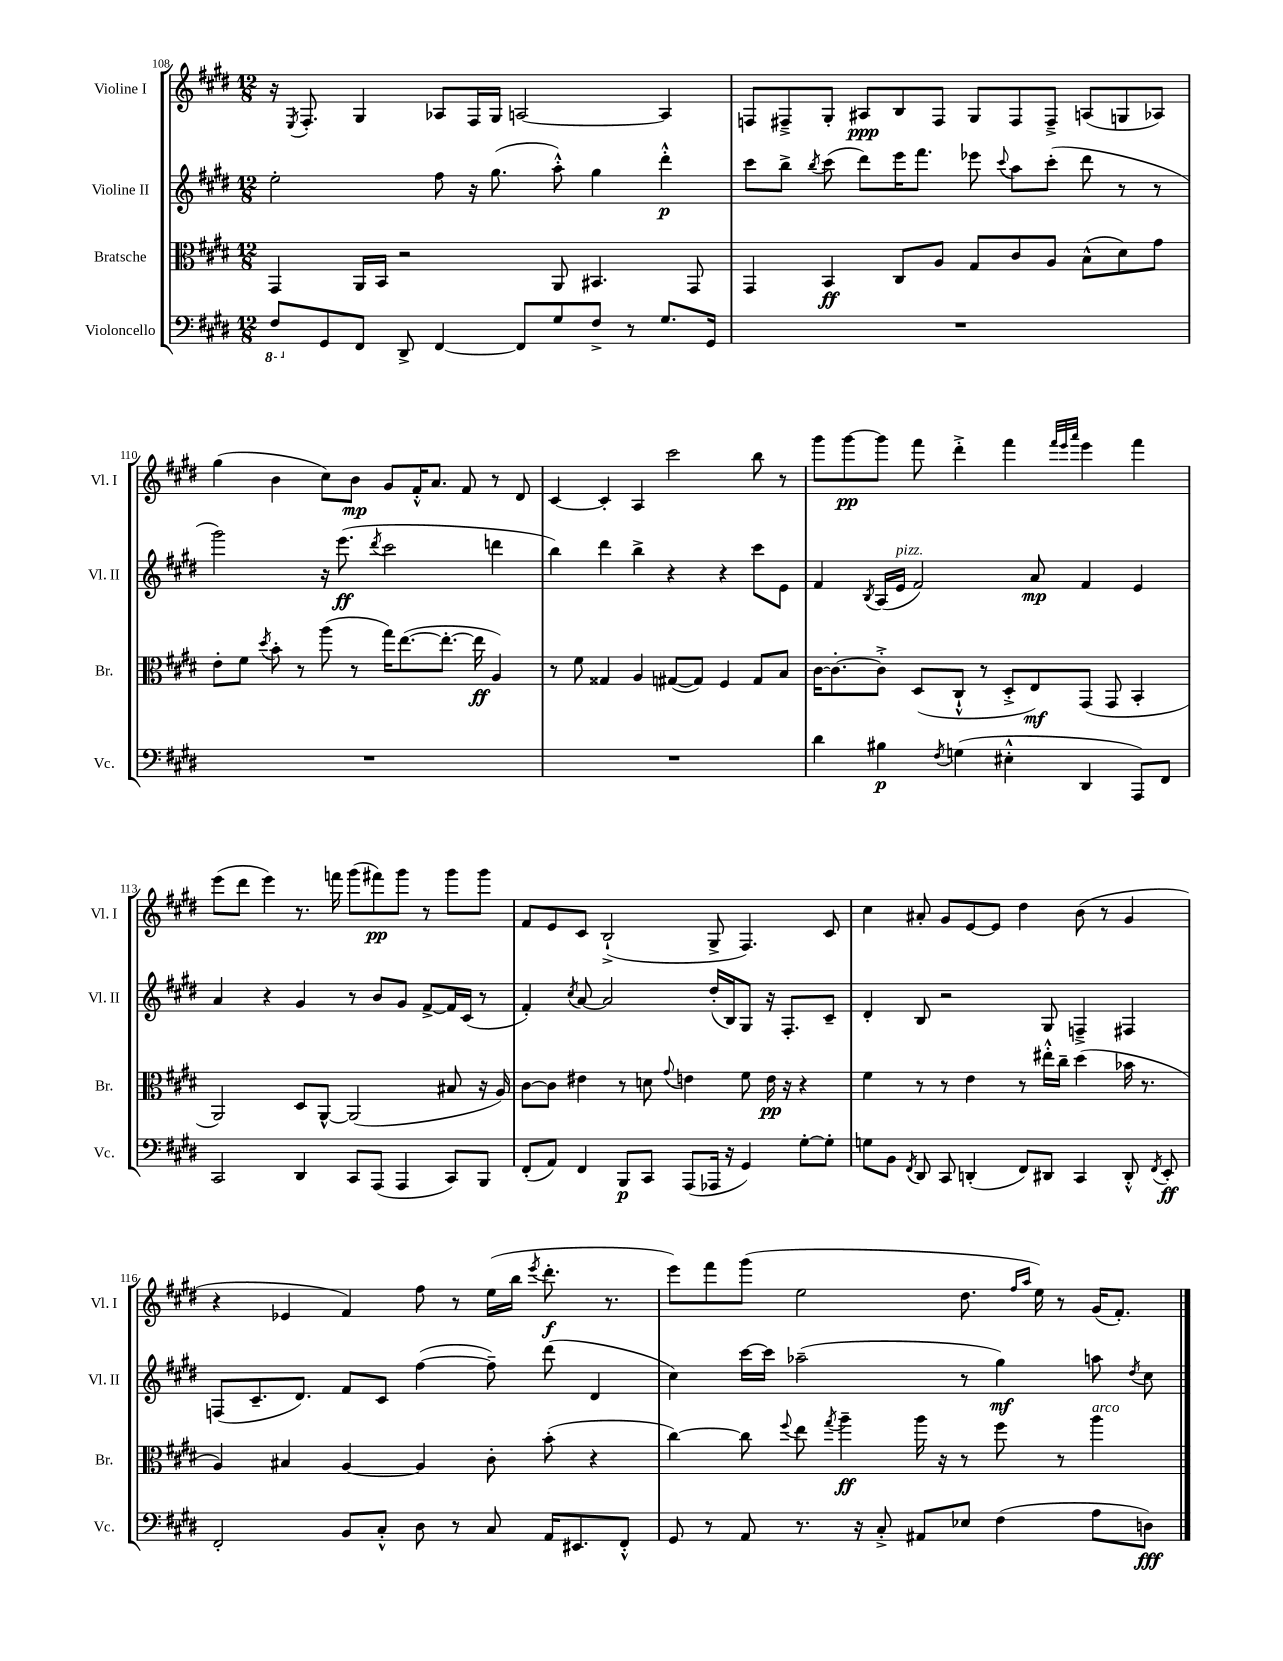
<<
\new StaffGroup <<
\new Staff = "s0" \with { instrumentName = "Violine I" shortInstrumentName = "Vl. I" } {
    \clef treble \key e \major \numericTimeSignature \time 12/8
    \autoBeamOff r16 \acciaccatura { e8 } fis8.-. gis4 aes8[ fis16 gis16] a2~ a4 |
    f8[ fis8---> gis8]-. ais8[\ppp b8 fis8] gis8[ fis8 fis8]---> a8[( g8 aes8]) |
    gis''4( b'4 cis''8[) b'8]\mp gis'8[ fis'16-.-^ a'8.] fis'8 r8 dis'8 |
    cis'4~ cis'4-. a4 cis'''2 b''8 r8 |
    gis'''8[ gis'''8~\pp gis'''8] fis'''8 dis'''4-.-> fis'''4 \grace { fis'''32[ e'''32 a'''32] } e'''4 fis'''4 |
    e'''8[( dis'''8] e'''4) r8. f'''16 gis'''8[( fis'''8\pp) gis'''8] r8 gis'''8[ gis'''8] |
    fis'8[ e'8 cis'8] b2-!->( gis8-> fis4.) cis'8 |
    cis''4 ais'8-. gis'8[ e'8~ e'8] dis''4 b'8( r8 gis'4 |
    r4 ees'4 fis'4) fis''8 r8 e''16[( b''16] \acciaccatura { e'''8 } dis'''8.-.\f r8. |
    e'''8[) fis'''8 gis'''8]( e''2 dis''8. \grace { fis''16[ a''16] } e''16) r8 gis'16[( fis'8.]-.) \bar "|." |
}
\new Staff = "s1" \with { instrumentName = "Violine II" shortInstrumentName = "Vl. II" } {
    \clef treble \key e \major \numericTimeSignature \time 12/8
    \autoBeamOff e''2-. fis''8 r16 gis''8.( a''8-.-^) gis''4 dis'''4-.-^\p |
    cis'''8[ b''8]-> \acciaccatura { b''8 } cis'''8( dis'''8[) e'''16 fis'''8.] ees'''8 \appoggiatura { cis'''8 } a''8[ cis'''8]-.( dis'''8 r8 r8 |
    gis'''2) r16 e'''8.\ff( \acciaccatura { dis'''8 } cis'''2 d'''4 |
    b''4) dis'''4 b''4-> r4 r4 cis'''8[ e'8] |
    fis'4 \acciaccatura { b8 } a16[( e'16]^\markup { \italic "pizz." } fis'2) a'8\mp fis'4 e'4 |
    a'4 r4 gis'4 r8 b'8[ gis'8] fis'8[~-> fis'16 cis'16]( r8 |
    fis'4-.) \acciaccatura { cis''8 } a'8~ a'2 dis''16[-.( b16) gis8] r16 fis8.[-. cis'8]-- |
    dis'4-. b8 r2 gis8 f4---> fis4 |
    f8[( cis'8.-- dis'8.]) fis'8[ cis'8] fis''4~( fis''8--) dis'''8( dis'4 |
    cis''4) cis'''16[~ cis'''16] aes''2--( r8 gis''4\mf) a''8 \acciaccatura { dis''8 } cis''8 \bar "|." |
}
\new Staff = "s2" \with { instrumentName = "Bratsche" shortInstrumentName = "Br." } {
    \clef alto \key e \major \numericTimeSignature \time 12/8
    \autoBeamOff gis,4 a,16[ b,16] r2 a,8 bis,4. gis,8 |
    gis,4 b,4\ff cis8[ a8] gis8[ cis'8 a8] b8[-^( dis'8) gis'8] |
    e'8[-. fis'8] \acciaccatura { dis''8 } b'8-. r8 a''8( r8 gis''16[) e''8.~( e''8.]~-. e''16\ff a4) |
    r8 fis'8 gisis4 a4 gis8[~( gis8]) fis4 gis8[ b8] |
    cis'16[~ cis'8.~-. cis'8]-.-> dis8[( cis8]-!-^ r8 dis8[-.-> e8\mf) gis,8]( gis,8 b,4-. |
    a,2) dis8[ a,8]~-^ a,2( bis8 r16 a16) |
    cis'8[~ cis'8] eis'4 r8 d'8 \appoggiatura { gis'8 } e'4 fis'8 e'16\pp r16 r4 |
    fis'4 r8 r8 e'4 r8 eis''16[-.-^ cis''16]-- dis''4( bes'16 r8. |
    a4) bis4 a4~ a4 cis'8-. b'8-.( r4 |
    cis''4~) cis''8 \appoggiatura { fis''8 } e''8 \acciaccatura { gis''8 } a''4--\ff a''16 r16 r8 fis''8 r8 a''4^\markup { \italic "arco" } \bar "|." |
}
\new Staff = "s3" \with { instrumentName = "Violoncello" shortInstrumentName = "Vc." } {
    \clef bass \key e \major \numericTimeSignature \time 12/8
    \autoBeamOff \ottava #-1 fis,8[ \ottava #0 gis,8 fis,8] dis,8-> fis,4~ fis,8[ gis8 fis8]-> r8 gis8.[ gis,16] |
    R1. |
    R1. |
    R1. |
    dis'4 bis4\p \acciaccatura { fis8 } g4( eis4-.-^ dis,4 a,,8[) fis,8] |
    cis,2 dis,4 cis,8[ a,,8]( a,,4 cis,8[) b,,8] |
    fis,8[-.( a,8]) fis,4 b,,8[\p cis,8] a,,8[( aes,,16] r16 gis,4) gis8[~-. gis8]-. |
    g8[ b,8] \acciaccatura { fis,8 } dis,8 cis,8 d,4-.( fis,8[) dis,8] cis,4 dis,8-.-^ \acciaccatura { fis,8 } e,8-.\ff |
    fis,2-. b,8[ cis8]-.-^ dis8 r8 cis8 a,16[ eis,8. fis,8]-.-^ |
    gis,8 r8 a,8 r8. r16 cis8-.-> ais,8[ ees8] fis4( a8[ d8]\fff) \bar "|." |
}
>>
>>
\layout { \context { \Score currentBarNumber = #108 } }
